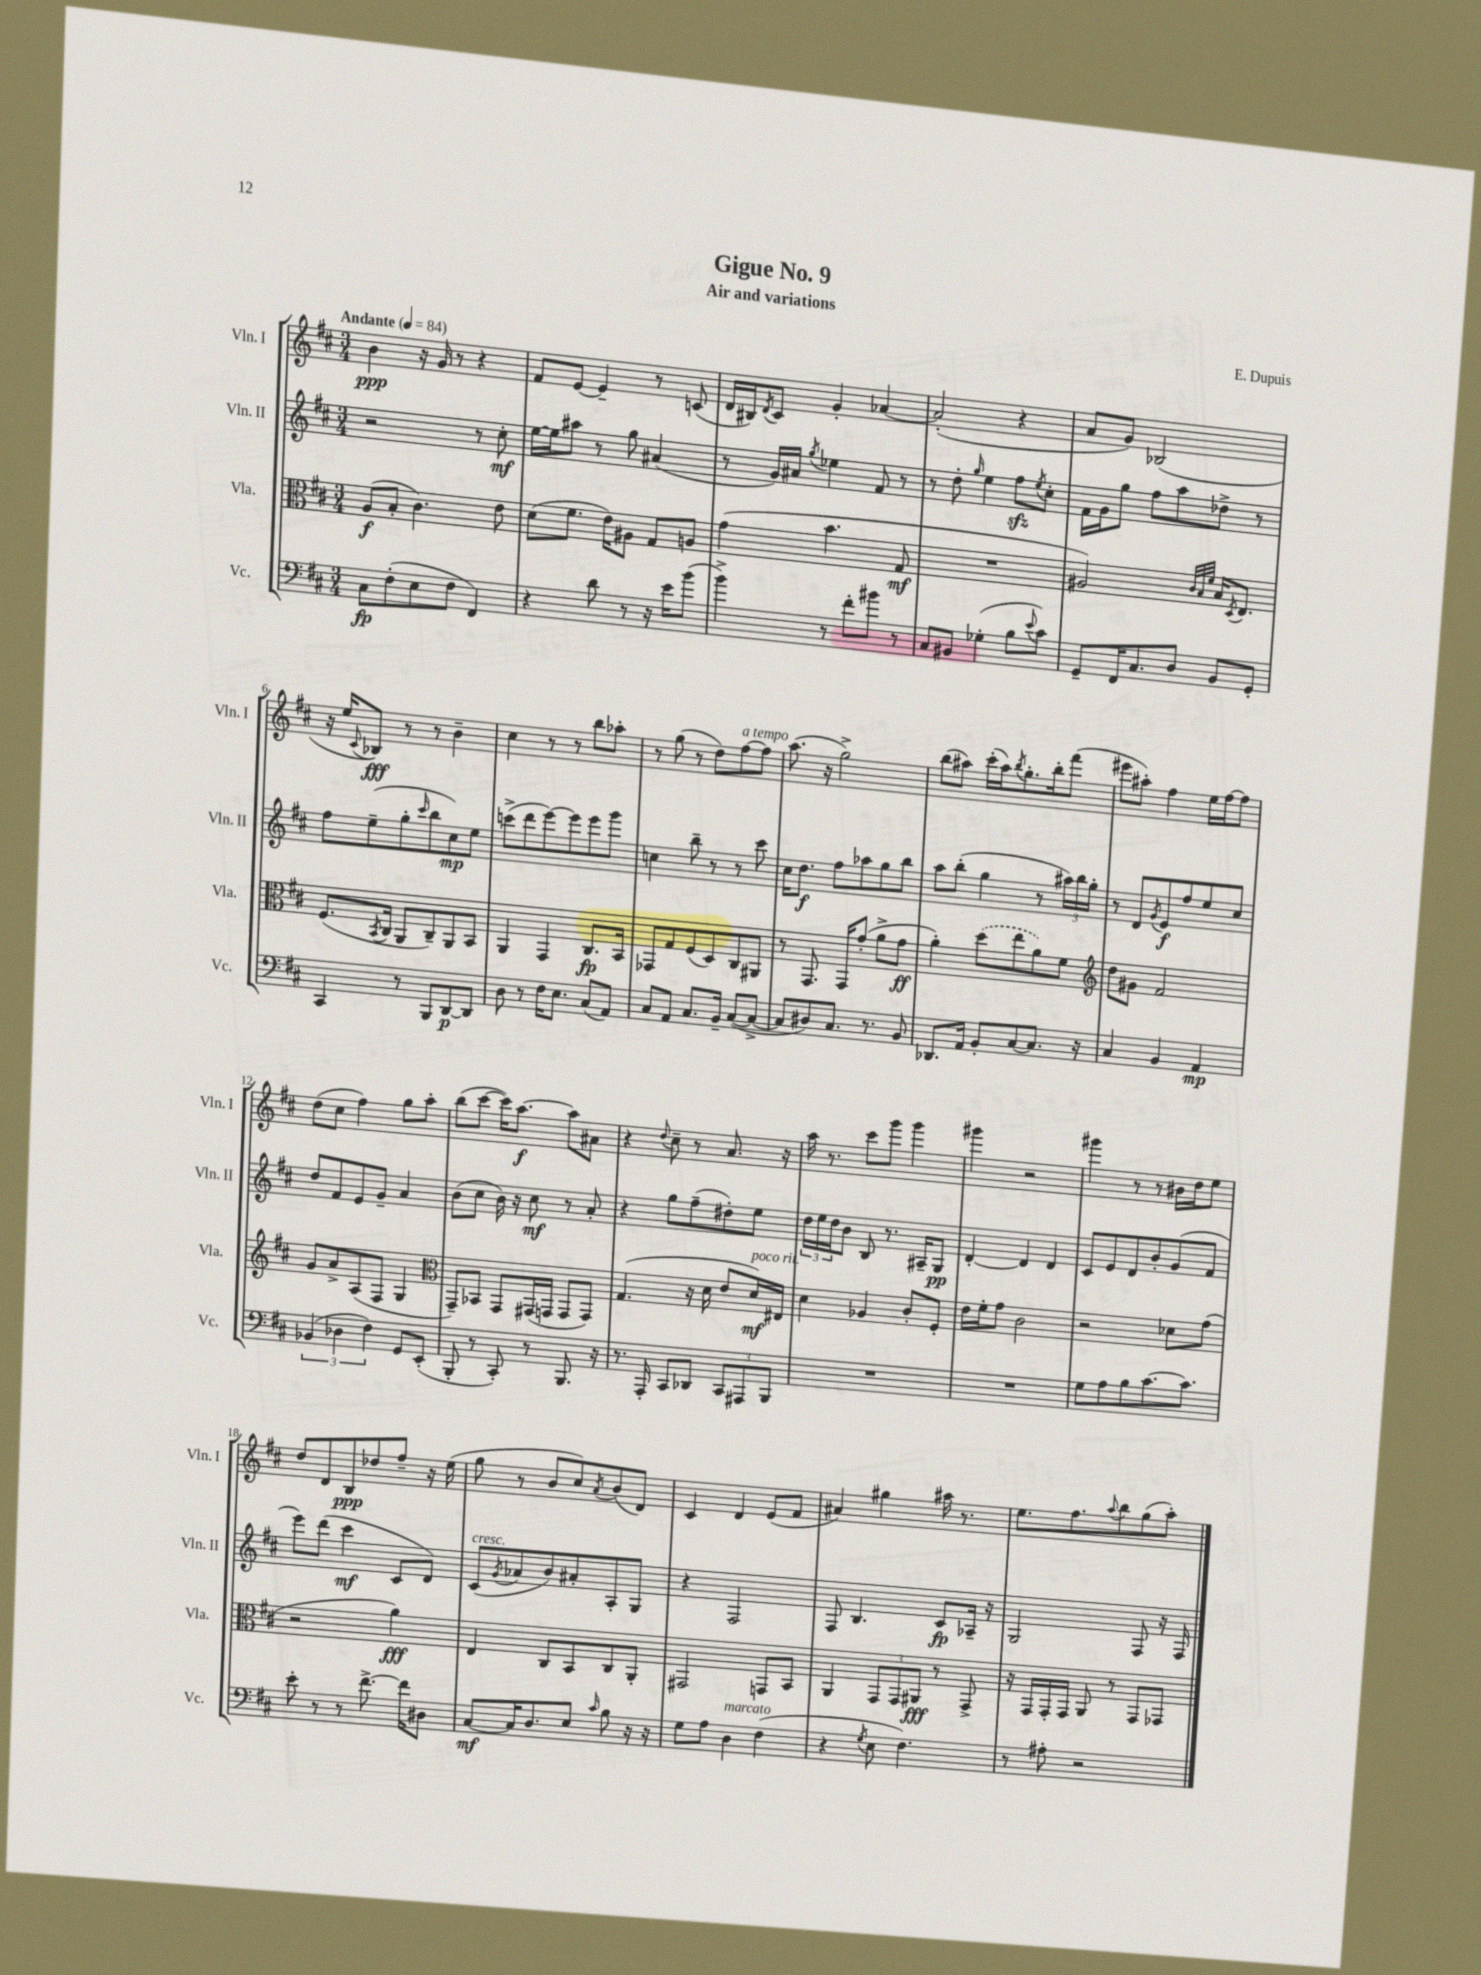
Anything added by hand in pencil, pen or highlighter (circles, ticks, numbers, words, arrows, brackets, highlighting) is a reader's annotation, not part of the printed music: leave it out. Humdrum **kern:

**kern	**dynam	**kern	**dynam	**kern	**dynam	**kern	**dynam
*part4	*part4	*part3	*part3	*part2	*part2	*part1	*part1
*staff4	*staff4	*staff3	*staff3	*staff2	*staff2	*staff1	*staff1
*I"Vc.	*	*I"Vla.	*	*I"Vln. II	*	*I"Vln. I	*
*I'Vc.	*	*I'Vla.	*	*I'Vln. II	*	*I'Vln. I	*
*clefF4	*	*clefC3	*	*clefG2	*	*clefG2	*
*k[f#c#]	*	*k[f#c#]	*	*k[f#c#]	*	*k[f#c#]	*
*M3/4	*	*M3/4	*	*M3/4	*	*M3/4	*
*MM84	*	*MM84	*	*MM84	*	*MM84	*
=1	=1	=1	=1	=1	=1	=1	=1
!	!	!	!	!	!	!LO:TX:a:B:t=Andante	!
8C#\L	fp	(8A/L	f	2r	.	4b\	ppp
(8F#'\	.	8B'/J	.	.	.	.	.
8E\	.	4.c#\)	.	.	.	16r	.
.	.	.	.	.	.	16g/	.
8F#\J	.	.	.	.	.	8r	.
4FF#/)	.	.	.	8r	.	4r	.
.	.	8e\	.	8cc#'\	mf	.	.
=2	=2	=2	=2	=2	=2	=2	=2
4r	.	(8d\L	.	[16ee\LL	.	8f#/L	.
.	.	.	.	16ee\J]	.	.	.
.	.	8.f#\J	.	8aa#X\J	.	[8e/J	.
8d\	.	.	.	8r	.	4e~/]	.
.	.	16e\KL)	.	.	.	.	.
8r	.	8A#X\J	.	8gg\	.	.	.
16r	.	8G/L	.	(4a#X/	.	8r	.
16e\KL	.	.	.	.	.	.	.
(8b\J	.	8An/J	.	.	.	(8cn/	.
=3	=3	=3	=3	=3	=3	=3	=3
4b^\)	.	(4g\	.	8r	.	16d/LL	.
.	.	.	.	.	.	16B#X/J)	.
.	.	.	.	.	.	8qd/	.
.	.	.	.	16g/LL)	.	8c#/J	.
.	.	.	.	16a#X/JJ	.	.	.
.	.	.	.	8qgg/	.	.	.
8r	.	4.b\	.	4ee-X\	.	4g'/	.
8f#'\L	.	.	.	.	.	.	.
8b#X\J	.	.	.	8f#/	.	[4a-X/	.
8r	.	8G/	mf	8r	.	.	.
=4	=4	=4	=4	=4	=4	=4	=4
8C#/L	.	2.r	.	8r	.	(2a-'/]	.
8BB#X/J	.	.	.	8dd'\	.	.	.
.	.	.	.	16qqgg/	.	.	.
(4G-X'\	.	.	.	4ee\	.	.	.
8B\L	.	.	.	8ff#zz\L	.	4r	.
8qqe/	.	.	.	8qee/	.	.	.
8c#\J)	.	.	.	8cc#'\J	.	.	.
=5	=5	=5	=5	=5	=5	=5	=5
8GG~/L	.	2A#X/)	.	16f#\LL	.	8a/L	.
.	.	.	.	16g\J	.	.	.
16FF#/K	.	.	.	8gg\J	.	8g/J)	.
8.C#/	.	.	.	.	.	.	.
.	.	.	.	8ff#\L	.	(2B-X/	.
8D/J	.	.	.	8aa\	.	.	.
.	.	32qqc#/LLL	.	.	.	.	.
.	.	32qqB/	.	.	.	.	.
.	.	32qqf#/JJJ	.	.	.	.	.
8BB/L	.	16B/KL	.	8dd-X^\J	.	.	.
.	.	8qD/	.	.	.	.	.
.	.	8.E/J	.	.	.	.	.
8GG'/J	.	.	.	8r	.	.	.
!!LO:LB:g=z
=6	=6	=6	=6	=6	=6	=6	=6
4CC#/	.	(8.F#/L	.	8ff#\L	.	16r	.
.	.	.	.	.	.	16ee/KL	.
.	.	.	.	.	.	8qqc#/	.
.	.	.	.	(8ee~\	.	8B-X/J)	fff
.	.	8qBB/	.	.	.	.	.
.	.	16C#/Jk	.	.	.	.	.
8r	.	8AA/L	.	8gg'\	.	8r	.
.	.	.	.	16qqccc#/	.	.	.
8BBB/L	.	8C#~/)	.	8bb\	.	8r	.
[8DD/	p	8AA/	.	8cc#\)	mp	4b~\	.
8DD/J]	.	8BB/J	.	8ee\J	.	.	.
=7	=7	=7	=7	=7	=7	=7	=7
8D\	.	4AA/	.	(8cccn^\L	.	4cc#\	.
8r	.	.	.	8ddd\	.	.	.
16F#\KL	.	4GG/	.	[8eee\)	.	8r	.
8.E\J	.	.	.	.	.	.	.
.	.	.	.	8eee\]	.	8r	.
(8C#/L	.	8.C#/L	fp	8eee\	.	8bb\L	.
8AA/J)	.	.	.	8ggg\J	.	8aa-X'\J	.
.	.	16BB/Jk	.	.	.	.	.
=8	=8	=8	=8	=8	=8	=8	=8
8C#/L	.	8GG-X/L	.	4ccn\	.	8r	.
8AA/J	.	8G/	.	.	.	(8gg\	.
8.C#/L	.	(8F#/	.	8bb~\	.	8r	.
.	.	8D/)	.	8r	.	8dd\L)	.
16BB~/Jk	.	.	.	.	.	.	.
!	!	!	!	!	!	!LO:TX:a:i:t=a tempo	!
([8C#/L	.	8C#/	.	8r	.	[8ff#\	.
8C#^/J_	.	8AA#X/J	.	8ccc#\	.	8ff#\J]	.
=9	=9	=9	=9	=9	=9	=9	=9
8C#/L]	.	8r	.	16cc#\KL	.	(8.aa\	.
.	.	.	.	8.dd\J	f	.	.
8D#X/)	.	8.GG/	.	.	.	.	.
.	.	.	.	.	.	16r	.
8.C#/J	.	.	.	8ff#\L	.	2gg^\)	.
.	.	16GG/KL	.	.	.	.	.
.	.	(8g'/J	.	8aa-X\	.	.	.
8.r	.	.	.	.	.	.	.
.	.	8a^\L	.	8gg\	.	.	.
8BB/	.	8g\J	ff	8bb\J	.	.	.
=10	=10	=10	=10	=10	=10	=10	=10
8.DD-X/L	.	4a'\)	.	8aa\L	.	(8bb\L	.
.	.	.	.	(8bb'\J	.	8aa#X\J)	.
16AA/Jk	.	.	.	.	.	.	.
8BB'/L	.	(8dd\L	.	4gg\	.	(16ccc#'\LL	.
.	.	.	.	.	.	16aa#\J)	.
.	.	.	.	.	.	8qbb/	.
[8C#/	.	8ee\	.	.	.	8.gg'\	.
8.C#/J]	.	8a\)	.	8r	.	.	.
.	.	.	.	.	.	16bb'\k	.
.	.	8f#\J	.	24aa#X\LL)	.	(8fff#\J	.
.	.	.	.	24bb\	.	.	.
16r	.	.	.	.	.	.	.
.	.	.	.	24gg'\JJ	.	.	.
=11	=11	=11	=11	=11	=11	=11	=11
*	*	*clefG2	*	*	*	*	*
4C#/	.	8dd\L	.	8r	.	8eee#X\L	.
.	.	8g#X\J	.	8d/L	.	8aa#X'\J)	.
.	.	.	.	8qg/	.	.	.
4BB/	.	2f#/	.	8e/	f	4ff#\	.
.	.	.	.	8ff#/	.	.	.
4AA/	mp	.	.	8ee/	.	16ee\LL	.
.	.	.	.	.	.	[16ff#\J	.
.	.	.	.	8cc#/J	.	8ff#\J]	.
!!LO:LB:g=z
=12	=12	=12	=12	=12	=12	=12	=12
(6BB-X/	.	8g/L	.	8dd/L	.	(8dd\L	.
.	.	8a^/	.	8f#/	.	8cc#\J	.
6D-X\	.	.	.	.	.	.	.
.	.	(8A/	.	8e/	.	4ff#\)	.
6F#\)	.	.	.	.	.	.	.
.	.	8F#/J	.	8g~/J	.	.	.
8GG/L	.	4G/	.	4a/	.	8gg\L	.
(8EE'/J	.	.	.	.	.	8aa'\J	.
=13	=13	=13	=13	=13	=13	=13	=13
*	*	*clefC3	*	*	*	*	*
8BBB'/	.	8GG~/L)	.	(8b\L	.	(8bb\L	.
8r	.	8BB-X/J	.	8cc#\J	.	[8ccc#\J	.
8CC#'/)	.	8GG/L	.	16b\)	.	16ccc#\KL])	.
.	.	.	.	16r	.	[8.aa\J	f
8r	.	(16GG#X/L	.	8cc#\	mf	.	.
.	.	16GGn/JJ	.	.	.	.	.
8.BBB/	.	8GG/L	.	8r	.	8aa\L]	.
.	.	8GG/J)	.	8a'/	.	8a#X\J	.
16r	.	.	.	.	.	.	.
=14	=14	=14	=14	=14	=14	=14	=14
8.r	.	(4.G/	.	4r	.	4r	.
16AAA'/	.	.	.	.	.	.	.
.	.	.	.	.	.	8qqdd/	.
8CC#/L	.	.	.	8gg\L	.	8cc#~\	.
8DD-X/J	.	16r	.	(8ff#~\	.	8r	.
.	.	16d\	.	.	.	.	.
12CC#/L	.	8e/L	.	8dd#X'\)	.	8.a/	.
12AAA#X/	.	.	.	.	.	.	.
!	!	!LO:TX:a:i:t=poco rit.	!	!	!	!	!
.	.	16d/L)	mf	8ee\J	.	.	.
12BBB/J	.	.	.	.	.	.	.
.	.	16E#X/JJ	.	.	.	16r	.
=15	=15	=15	=15	=15	=15	=15	=15
2.r	.	4d\	.	24dd\LL	.	16aa\	.
.	.	.	.	24ee\	.	.	.
.	.	.	.	.	.	8.r	.
.	.	.	.	24dd\J	.	.	.
.	.	.	.	8b\J	.	.	.
.	.	4A-X/	.	8B/	.	8ccc#\L	.
.	.	.	.	8.r	.	8ggg\J	.
.	.	8c#'/L	.	.	.	4ggg\	.
.	.	.	.	16A#X~/KL	.	.	.
.	.	8F#'/J	.	8G/J	pp	.	.
=16	=16	=16	=16	=16	=16	=16	=16
2.r	.	16e\LL	.	[4d'/	.	4ggg#X\	.
.	.	16f#'\J	.	.	.	.	.
.	.	8g\J	.	.	.	.	.
.	.	2c#\	.	4d/]	.	2r	.
.	.	.	.	4d/	.	.	.
=17	=17	=17	=17	=17	=17	=17	=17
8G\L	.	2r	.	8c#/L	.	4ggg#X\	.
8A\	.	.	.	8e/	.	.	.
8B\	.	.	.	8d/	.	8r	.
[8.c#\	.	.	.	8b'/	.	8r	.
.	.	8d-X\L	.	(8g/	.	16b#X\LL	.
8.c#\J]	.	.	.	.	.	16dd\J	.
.	.	(8g\J	.	8f#/J	.	8ee\J	.
!!LO:LB:g=z
=18	=18	=18	=18	=18	=18	=18	=18
8e'\	.	2r	.	8eee\L)	.	8dd/L	.
8r	.	.	.	(8ddd\J	.	8d/	.
8r	.	.	.	4ccc#\	mf	8B/	ppp
[8.f#^\	.	.	.	.	.	8dd-X/	.
.	.	4a\)	fff	8c#/L	.	8ff#~/J	.
16f#\KL]	.	.	.	.	.	.	.
8D#X\J	.	.	.	8d/J)	.	16r	.
.	.	.	.	.	.	(16ee\	.
=19	=19	=19	=19	=19	=19	=19	=19
!	!	!	!	!LO:TX:a:i:t=cresc.	!	!	!
[8C#/L	mf	4E/	.	(8c#/L	.	8gg\	.
.	.	.	.	8qg/	.	.	.
16C#/K]	.	.	.	8a-X/	.	8r	.
8.D/	.	.	.	.	.	.	.
.	.	8C#/L	.	8b/)	.	8b/L	.
8E/J	.	8BB/	.	8a#X'/	.	8cc#/)	.
16qqc#/	.	.	.	.	.	8qa/	.
8B\	.	8C#/	.	8A'/	.	(8b/	.
16r	.	8AA'/J	.	8G/J	.	8d/J)	.
16r	.	.	.	.	.	.	.
=20	=20	=20	=20	=20	=20	=20	=20
8G\L	.	2GG#X/	.	4r	.	4c#/	.
8A\J	.	.	.	.	.	.	.
!LO:TX:a:i:t=marcato	!	!	!	!	!	!	!
4D\	.	.	.	2F#/	.	4d/	.
(4F#\	.	8GGn/L	.	.	.	(8e/L	.
.	.	8BB/J	.	.	.	8f#/J	.
=21	=21	=21	=21	=21	=21	=21	=21
4r	.	4AA/	.	8F#/	.	4a#X/)	.
.	.	.	.	4.B/	.	.	.
8qG/	.	.	.	.	.	.	.
8E\	.	12GG/L	.	.	.	4gg#X\	.
.	.	12GG/	.	.	.	.	.
4.F#\)	.	.	.	.	.	.	.
.	.	12AA#X/J	fff	.	.	.	.
.	.	8r	.	8c#/L	fp	16aa#X\	.
.	.	.	.	.	.	8.r	.
.	.	8GG^/	.	16A-X~/Jk	.	.	.
.	.	.	.	16r	.	.	.
=22	=22	=22	=22	=22	=22	=22	=22
8r	.	16r	.	2G/	.	8.ee\L	.
.	.	16GG/LL	.	.	.	.	.
8A#X'\	.	16GG'/	.	.	.	.	.
.	.	16GG/JJ	.	.	.	8.ff#\	.
2r	.	8AA/	.	.	.	.	.
.	.	.	.	.	.	8qqaa/	.
.	.	8r	.	.	.	8bb\	.
.	.	8GG/L	.	8F#/	.	(8gg\	.
.	.	8GG-X/J	.	16r	.	8aa'\J)	.
.	.	.	.	16F#/	.	.	.
==	==	==	==	==	==	==	==
*-	*-	*-	*-	*-	*-	*-	*-
